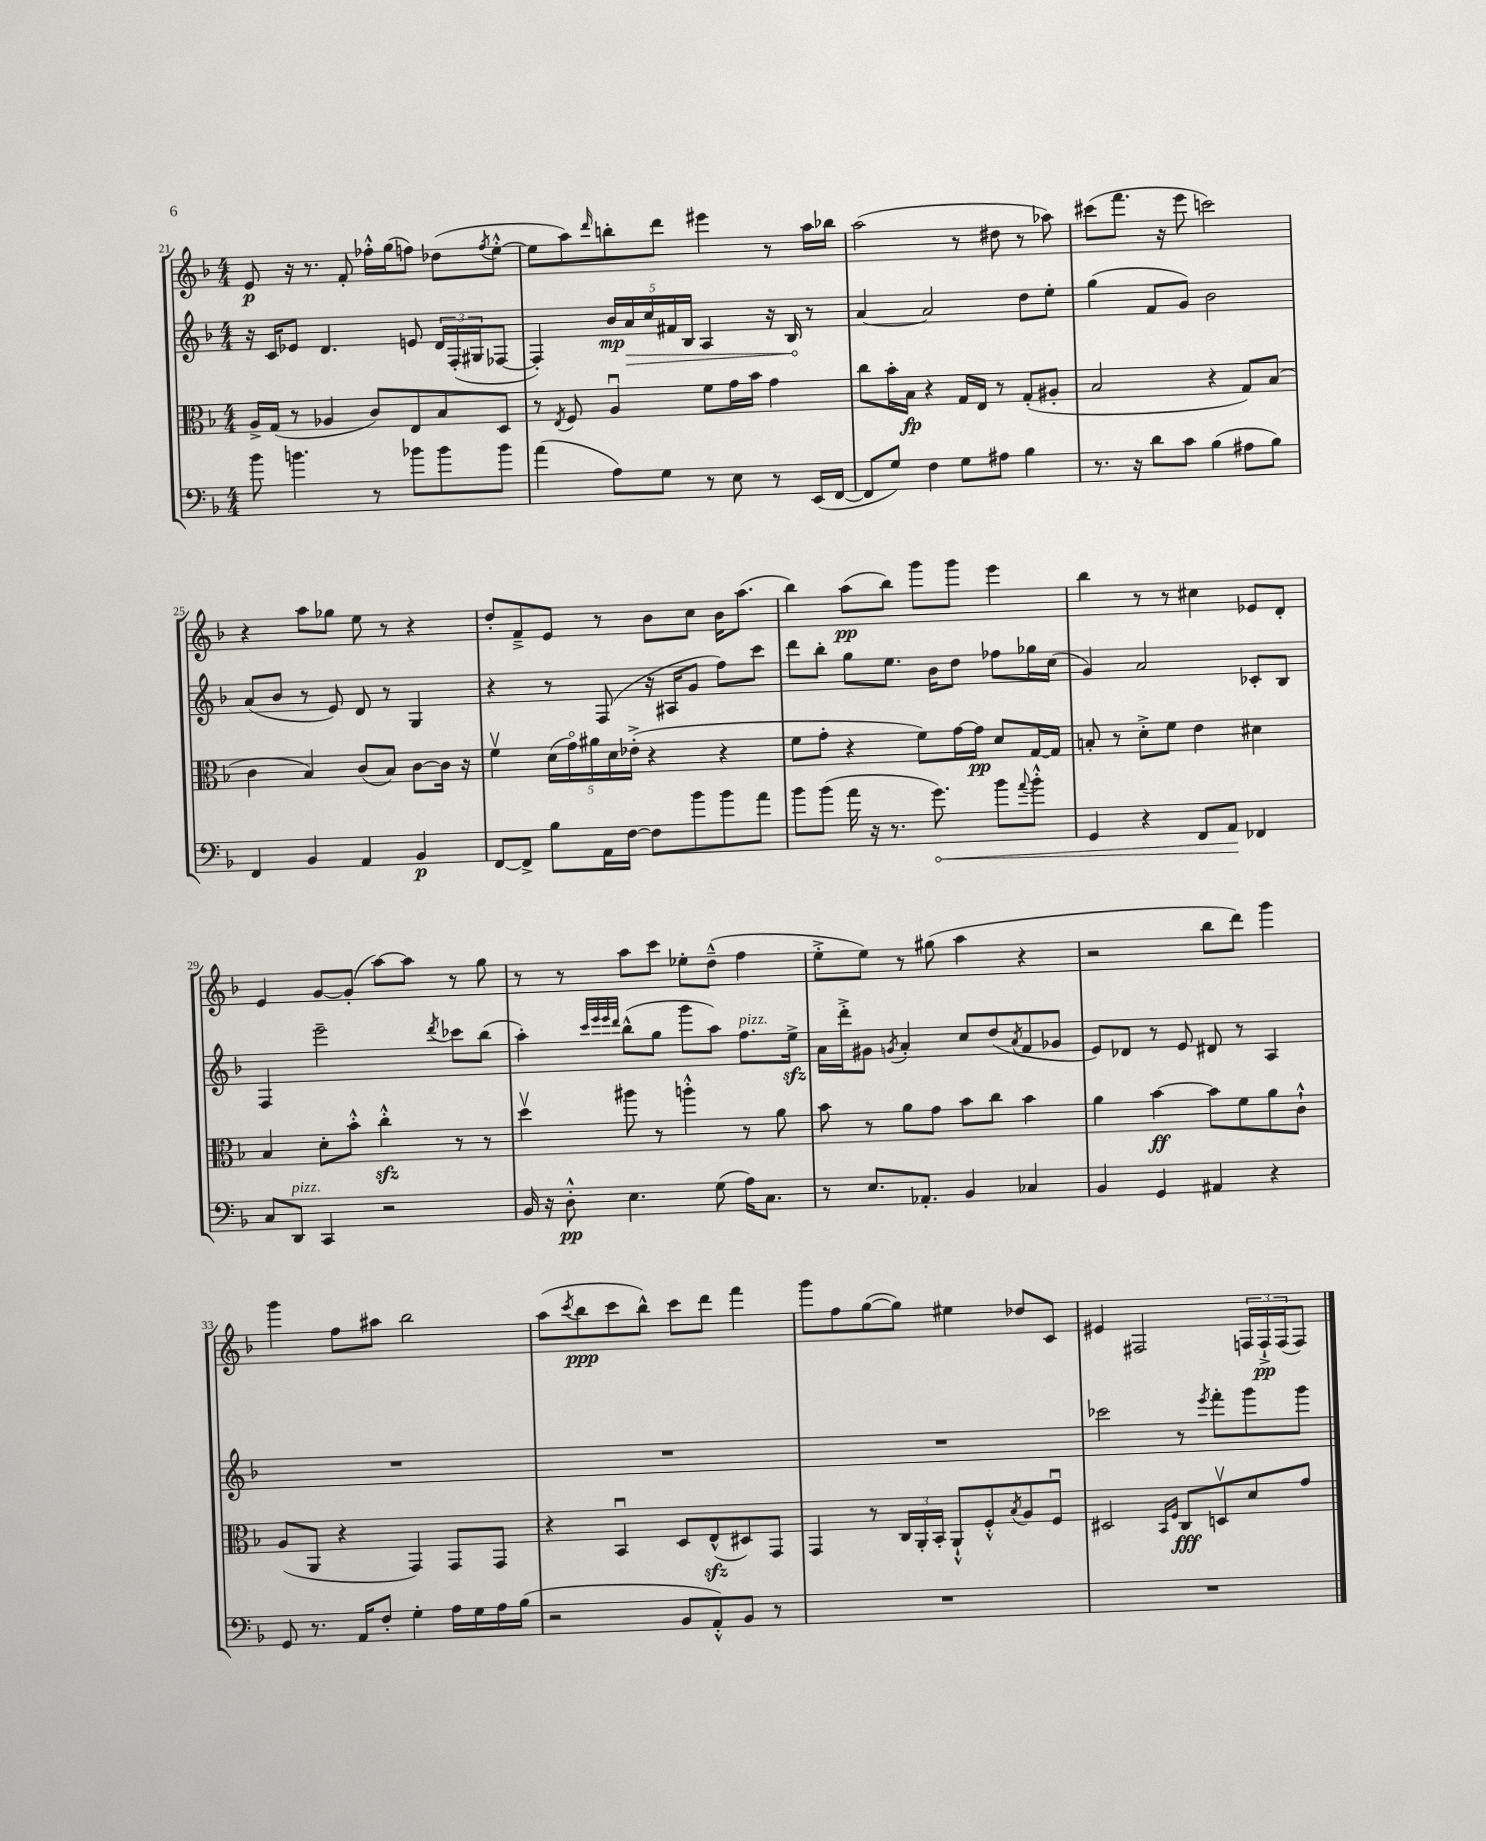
<<
\new StaffGroup <<
\new Staff = "s0" {
    \clef treble \key f \major \numericTimeSignature \time 4/4
    e'8\p r16 r8. f'8-. fes''16-.-^ g''16( f''8) des''8( \acciaccatura { f''8 } e''8~-.-^ |
    e''8 a''8) \grace { d'''16 } b''8-. d'''8 eis'''4 r8 a''16 bes''16 |
    a''2( r8 dis''8 r8 aes''8) |
    cis'''8( f'''8. r16 e'''8 c'''2) |
    r4 a''8 ges''8 e''8 r8 r4 |
    d''8-. f'8---> e'8 r8 bes'8 c''8 bes'16 a''8.( |
    bes''4) a''8\pp( bes''8) g'''8 g'''8 e'''4 |
    bes''4 r8 r8 cis''4 ees'8 d'8-. |
    e'4 g'8~ g'8-.( a''8~) a''8 r8 g''8 |
    r8 r8 a''8 c'''8 ees''8-. d''8---^( f''4 |
    e''8-.-> e''8) r8 gis''8( a''4 r4 |
    r2 bes''8 d'''8) g'''4 |
    g'''4 f''8 ais''8 bes''2 |
    a''8( \acciaccatura { c'''8 } bes''8\ppp c'''8 bes''8-^) c'''8 d'''8 f'''4 |
    g'''8 f''8 g''8~( g''8) eis''4 des''8 c'8 |
    eis'4 fis2 \tuplet 3/2 { f16 f16-!->\pp f16( } f8) \bar "|." |
}
\new Staff = "s1" {
    \clef treble \key f \major \numericTimeSignature \time 4/4
    r16 c'16 ees'8 d'4. e'8 \tuplet 3/2 { d'16 f16-.( gis16 } fes8~ |
    fes4-.) \tuplet 5/4 { bes'16\mp \once \override Hairpin.circled-tip = ##t a'16\> c''16 fis'16 bes16 } a4 r16 bes16\! r8 |
    a'4~ a'2 d''8 e''8-. |
    g''4( f'8 g'8) bes'2 |
    a'8( bes'8 r8 e'8) d'8 r8 g4 |
    r4 r8 f8( r16 ais16 g'8 f''8) c'''8 |
    d'''8 bes''8-. g''8 e''8. bes'16 d''8 fes''8 ges''16 c''16( |
    g'4) a'2 ces'8-. bes8 |
    f4 e'''2-- \acciaccatura { d'''8 } ces'''8 bes''8( |
    a''4-.) \grace { c'''32 e'''32 e'''32 d'''32 } bes''8-^( g''8 g'''8 a''8) f''8.^\markup { \italic "pizz." } e''16->\sfz |
    a'16 d'''16-.-> gis'8 \acciaccatura { g'8 } a'4-. c''8 d''8( \acciaccatura { a'8 } f'8 ges'8 |
    e'8) des'8 r8 e'8 dis'8 r8 a4 |
    R1 |
    R1 |
    R1 |
    ces'''2 r8 \acciaccatura { e'''8 } f'''8-. g'''8 g'''8 \bar "|." |
}
\new Staff = "s2" {
    \clef alto \key f \major \numericTimeSignature \time 4/4
    a16-> g16( r8 aes4 c'8) e8 bes8 d8 |
    r8 \acciaccatura { e8 } f8 a4\downbow f'8 g'16 bes'16 g'4 |
    c''8 bes'16-. bes16\fp r4 g16 e16 r8 g8-.( ais8-. |
    bes2 r4 g8) bes8( |
    c'4 bes4) c'8( bes8) c'8~ c'16 r16 |
    f'4\upbow \tuplet 5/4 { d'16( g'16\flageolet) ais'16 d'16 ees'16-.->( } r4 r4 |
    f'8 g'8-. r4 f'8) g'16~ g'16\pp d'8 g16~ g16 |
    b8-. r8 d'8-.-> f'8 e'4 dis'4 |
    bes4 d'8-. bes'8-.-^ c''4-.-^\sfz r8 r8 |
    d''4\upbow ais''8 r8 a''4-.-^ r8 a'8 |
    bes'8 r8 a'8 g'8 bes'8 c''8 bes'4 |
    a'4 bes'4~\ff bes'8 f'8 a'8 c'8-!-^ |
    a8( a,8 r4 g,4) g,8 g,8 |
    r4 bes,4\downbow d8 e8-^\sfz( dis8) g,8 |
    g,4 r8 \tuplet 3/2 { c16 a,16-. bes,16-. } a,8-!-^ f8-.-^ \acciaccatura { bes8 } a8 f8\downbow |
    dis2 \grace { bes,16 f16 } c8\fff d8\upbow d'8 g'8 \bar "|." |
}
\new Staff = "s3" {
    \clef bass \key f \major \numericTimeSignature \time 4/4
    bes'8 b'4. r8 bes'8 bes'8 bes'8 |
    a'4( a8) g8 r8 e8 r8 e,16( f,16~ |
    f,8 g8) f4 g8 ais8 bes4 |
    r8. r16 d'8 c'8 bes4( ais8 bes8) |
    f,4 bes,4 a,4 bes,4\p |
    f,8~ f,8-> bes8 a,16 f16~ f8 bes'8 bes'8 a'8 |
    bes'8 bes'8( a'16 r16 r8. \once \override Hairpin.circled-tip = ##t g'8.\<) bes'8 \appoggiatura { a'8 } bes'8-.-^ |
    g,4 r4 f,8 a,8\! fes,4 |
    c8 d,8^\markup { \italic "pizz." } c,4 r2 |
    bes,16 r16 d8-.-^\pp e4. g8( a16) c8. |
    r8 e8. aes,8.-. bes,4 ces4 |
    bes,4 g,4 ais,4 r4 |
    g,8 r8. a,16 f8-. g4-. a16 g16 a16 bes16( |
    r2 bes,8 a,8-.-^) bes,8 r8 |
    R1 |
    R1 \bar "|." |
}
>>
>>
\layout { \context { \Score currentBarNumber = #21 } }
